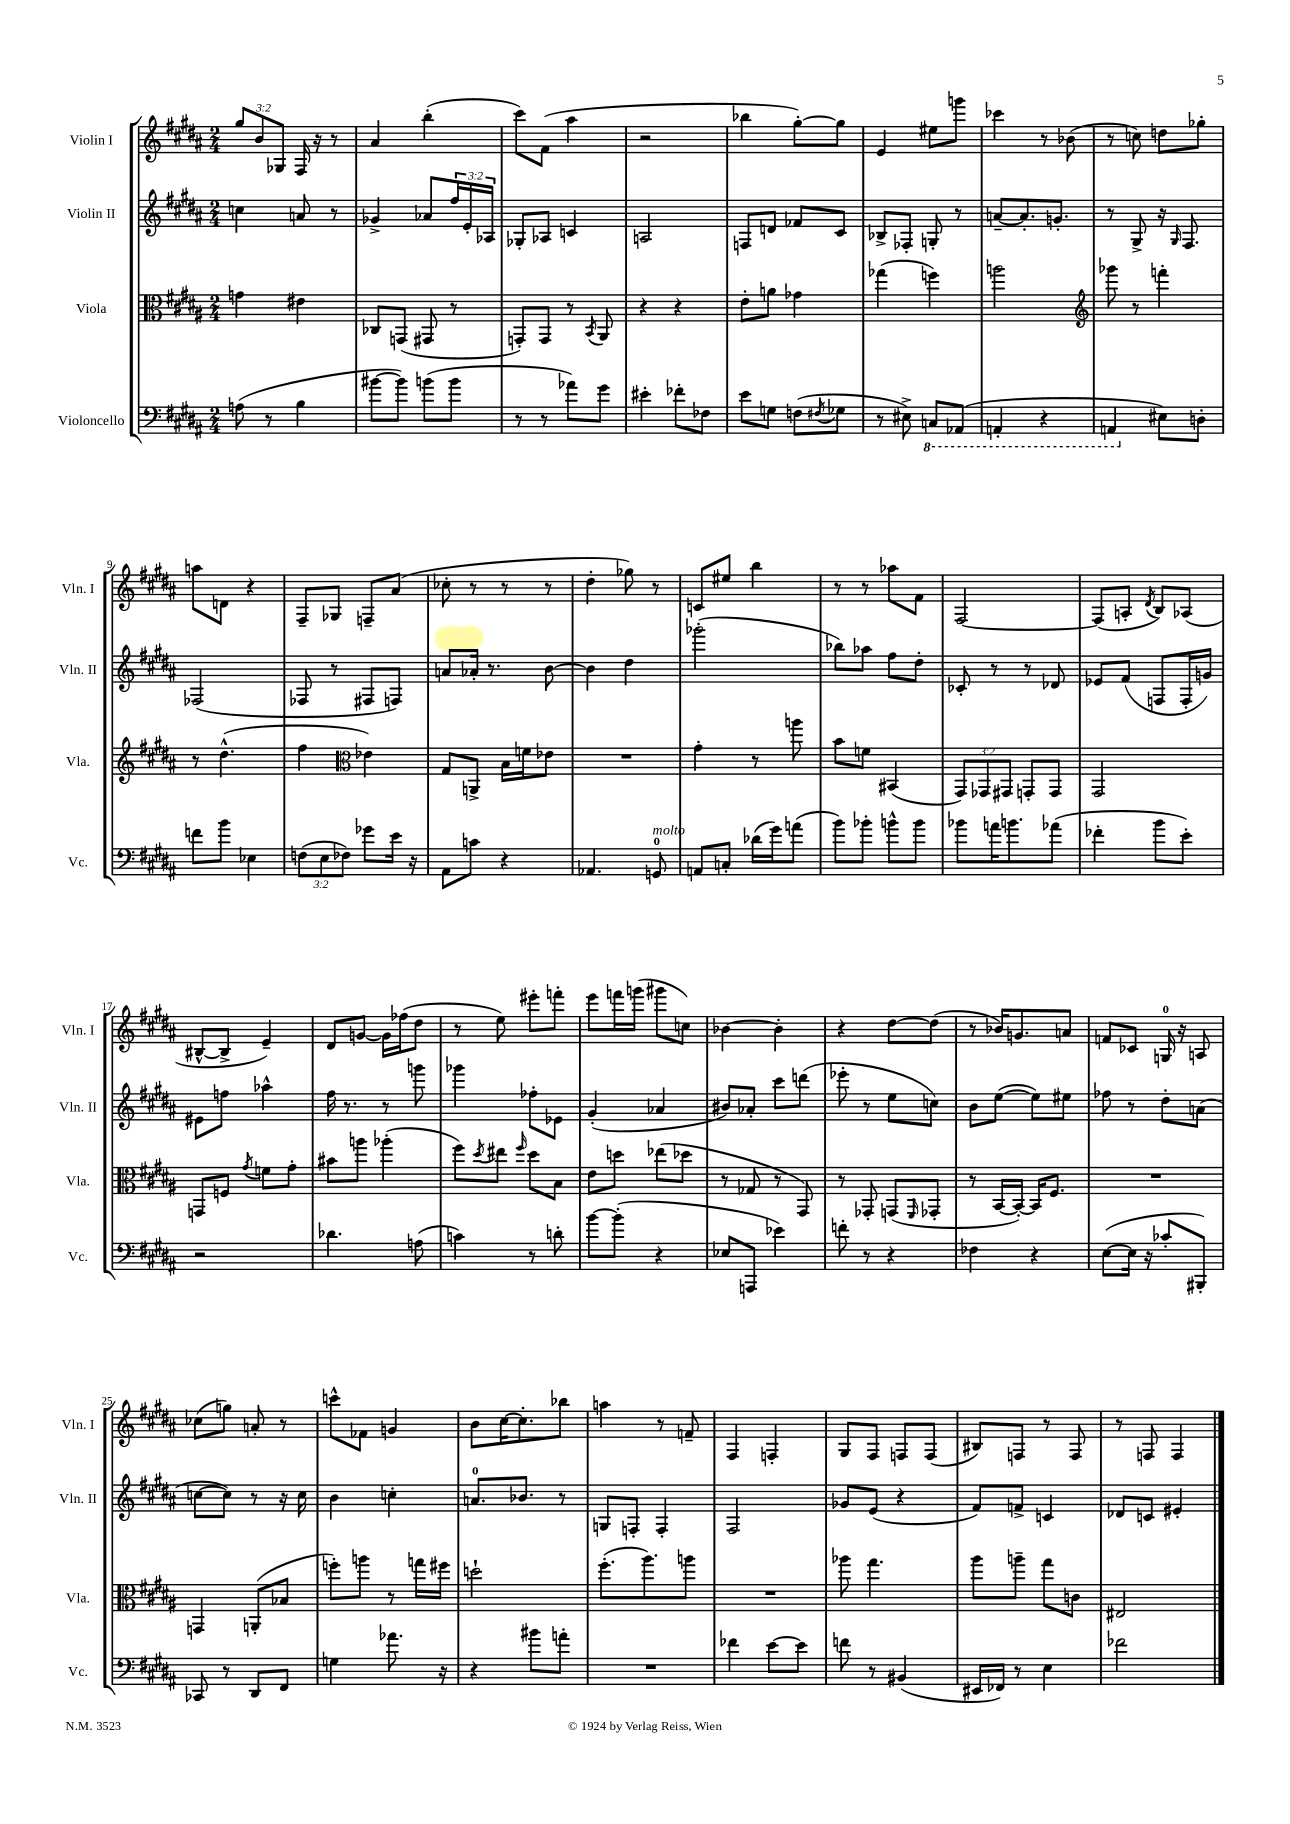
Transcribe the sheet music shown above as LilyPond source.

<<
\new StaffGroup <<
\new Staff = "s0" \with { instrumentName = "Violin I" shortInstrumentName = "Vln. I" } {
    \clef treble \key b \major \numericTimeSignature \time 2/4 \override Staff.TupletNumber.text = #tuplet-number::calc-fraction-text
    \tuplet 3/2 { gis''8 b'8 ges8 } fis16 r16 r8 |
    ais'4 b''4-.( |
    cis'''8) fis'8( ais''4 |
    r2 |
    bes''4 gis''8~-.) gis''8 |
    e'4 eis''8 g'''8 |
    ces'''4 r8 bes'8( |
    r8 c''8) d''8 ges''8-. |
    a''8 d'8 r4 |
    fis8-- ges8 f8-- ais'8( |
    ces''8-. r8 r8 r8 |
    dis''4-. ges''8) r8 |
    c'8 eis''8 b''4 |
    r8 r8 aes''8 fis'8 |
    fis2~ |
    fis8( a8-. \acciaccatura { dis'8 } b8) aes8( |
    bis8~-^ bis8-> e'4--) |
    dis'8 g'8~ g'16 fes''16( dis''8 |
    r8 e''8) eis'''8-. f'''8-. |
    e'''8 f'''16 g'''16( gis'''8 c''8) |
    bes'4~ bes'4-. |
    r4 dis''8~ dis''8( |
    r8 bes'16) g'8. a'8 |
    f'8 ces'8 g16-0 r16 a8 |
    ces''8( g''8) a'8-. r8 |
    c'''8-^ fes'8 g'4 |
    b'8 cis''16~ cis''8.-. bes''8 |
    a''4 r8 f'8-- |
    fis4 f4-. |
    gis8 fis8 f8 f8( |
    bis8) f8 r8 f8 |
    r8 f8 f4 \bar "|." |
}
\new Staff = "s1" \with { instrumentName = "Violin II" shortInstrumentName = "Vln. II" } {
    \clef treble \key b \major \numericTimeSignature \time 2/4 \override Staff.TupletNumber.text = #tuplet-number::calc-fraction-text
    c''4 a'8 r8 |
    ges'4-> aes'8 \tuplet 3/2 { fis''16 e'16-. aes16 } |
    ges8-. aes8 c'4 |
    a2 |
    f8 d'8 fes'8 cis'8 |
    bes8-> fes8-. g8-. r8 |
    a'8~-- a'8.-. g'8.-. |
    r8 gis8-> r16 \grace { gis16 } fis8. |
    fes2( |
    fes8 r8 fis8 f8) |
    a'8 aes'16-. r8. b'8~ |
    b'4 dis''4 |
    ges'''2-.( |
    bes''8) aes''8 fis''8 dis''8-. |
    ces'8-. r8 r8 des'8 |
    ees'8 fis'8( f8 f16-. g'16) |
    eis'8 f''8 aes''4-^ |
    fis''16 r8. r8 g'''8 |
    ges'''4 fes''8-. ees'8 |
    gis'4-.( aes'4 |
    bis'8) aes'8-. cis'''8 d'''8( |
    ees'''8-. r8 e''8 c''8) |
    b'8 e''8~( e''8) eis''8 |
    fes''8 r8 dis''8-. a'8( |
    c''8~ c''8) r8 r16 c''16 |
    b'4 c''4-. |
    a'8.-0 bes'8. r8 |
    g8 f8-. f4-. |
    fis2 |
    ges'8 e'8( r4 |
    fis'8) f'8-> c'4 |
    des'8 c'8 eis'4-. \bar "|." |
}
\new Staff = "s2" \with { instrumentName = "Viola" shortInstrumentName = "Vla." } {
    \clef alto \key b \major \numericTimeSignature \time 2/4 \override Staff.TupletNumber.text = #tuplet-number::calc-fraction-text
    g'4 eis'4 |
    ces8 g,8( gis,8 r8 |
    g,8-.) g,8 r8 \acciaccatura { b,8 } ais,8 |
    r4 r4 |
    e'8-. a'8 ges'4 |
    ges''4( f''4) |
    a''2 |
    \clef treble ges'''8 r8 f'''4-. |
    r8 dis''4.-^( |
    fis''4 \clef alto ees'4) |
    gis8 a,8-> b16 f'16 ees'8 |
    R2 |
    gis'4-. r8 a''8 |
    b'8 f'8 bis,4( |
    \tuplet 3/2 { gis,8) ges,8 gis,8 } g,8-. g,8 |
    gis,2 |
    g,8 f8 \acciaccatura { gis'8 } f'8 gis'8-. |
    bis'8 a''8 aes''4-.( |
    fis''8) \acciaccatura { dis''8 } eis''8 \grace { fis''16 } dis''8 b8 |
    e'8 d''8 ees''8( des''8 |
    r8 ges8 r8 gis,8) |
    r8 ges,8-. g,8( \grace { fis,16 } ges,8-. |
    r8 b,16~ b,16~-.) b,16 fis8. |
    R2 |
    g,4 a,8-.( bes8 |
    f''8-.) a''8 r8 g''16 fis''16 |
    d''2-! |
    fis''8.-.( ais''8.) a''8 |
    R2 |
    aes''8 gis''4. |
    ais''8 a''8-- gis''8 c'8 |
    eis2 \bar "|." |
}
\new Staff = "s3" \with { instrumentName = "Violoncello" shortInstrumentName = "Vc." } {
    \clef bass \key b \major \numericTimeSignature \time 2/4 \override Staff.TupletNumber.text = #tuplet-number::calc-fraction-text
    a8( r8 b4 |
    bis'8~ bis'8) b'8( b'8 |
    r8 r8 aes'8) gis'8 |
    eis'4-. fes'8-. fes8 |
    e'8 g8 f8( \acciaccatura { fis8 } ges8 |
    r8 eis8->) \ottava #-1 c,8 aes,,8( |
    a,,4-. r4 |
    a,,4 \ottava #0 eis8) d8-. |
    f'8 b'8 ees4 |
    \tuplet 3/2 { f8( e8 fes8) } ges'8 e'16 r16 |
    ais,8 c'8 r4 |
    aes,4. g,8-0^\markup { \italic "molto" } |
    a,8 c8-. des'16( gis'16) a'8( |
    b'8) bes'8-. b'8-^ b'8 |
    bes'8 a'16 b'8. aes'8( |
    fes'4-. b'8 e'8-.) |
    r2 |
    des'4. a8( |
    c'4) r8 d'8-. |
    b'8~ b'8-.( r4 |
    ees8 a,,8 ees'4) |
    f'8-. r8 r4 |
    fes4 r4 |
    e8~( e16 r16 ces'8-. bis,,8-.) |
    ces,8 r8 dis,8 fis,8 |
    g4 aes'8. r16 |
    r4 bis'8 a'8-. |
    R2 |
    fes'4 e'8~ e'8 |
    f'8 r8 bis,4( |
    eis,16 fes,16) r8 e4 |
    fes'2 \bar "|." |
}
>>
>>
